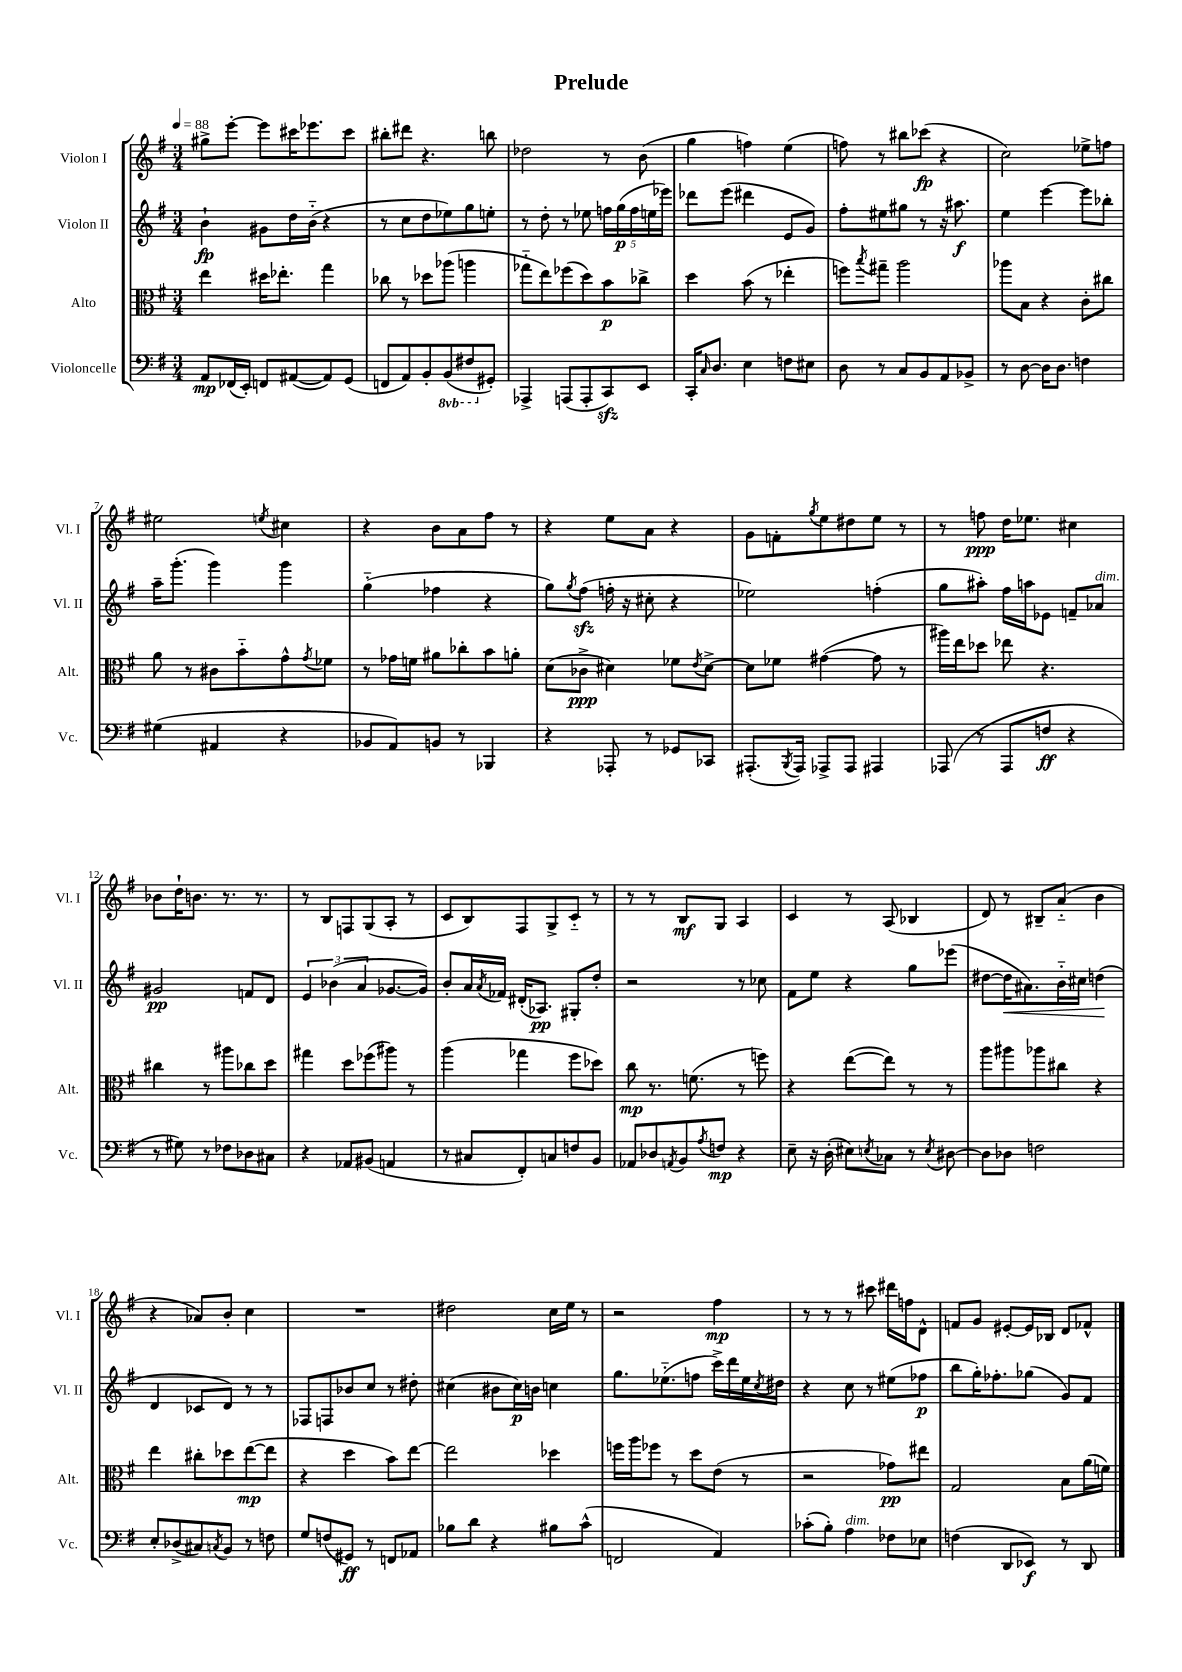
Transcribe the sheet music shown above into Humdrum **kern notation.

**kern	**kern	**kern	**kern
*staff4	*staff3	*staff2	*staff1
*clefF4	*clefC3	*clefG2	*clefG2
*k[f#]	*k[f#]	*k[f#]	*k[f#]
*M3/4	*M3/4	*M3/4	*M3/4
*MM88	*MM88	*MM88	*MM88
8AA/L	4ee\	4b`\	8gg#^\L
(16FF-/L	.	.	[8eee'\J
16EE'/JJ)	.	.	.
8FF/L	16dd#\LK	8g#\L	8eee\]L
.	8.ee-'\J	.	.
([8AA#/	.	16dd\L	16ccc#\K
.	.	(16b'~\JJ	8.eee-\
8AA#/])	4gg\	4r	.
(8GG/J	.	.	8ccc#\J
=	=	=	=
8FF/L	8cc-\	8r	8bb#'\L
8AA/)	8r	8cc\L	8ddd#\J
8BB'/	8dd-\L	8dd\	4.r
(8BBB/	(8aa-\J	8ee-\)	.
8FF#/	4aa\	8gg\	.
8GG#'/J)	.	8ee'\J	8bb\
=	=	=	=
4AAA-^/	8gg-'~\L	8r	2dd-\
.	8ee\)	8dd'\	.
(8AAA/L	(8ff-\	8r	.
8AAA'/	8dd\)	8ee-\	.
8CC/)	8b\	20ff\LL	8r
.	.	(20gg\	.
.	.	20ff\	.
8EE/J	8cc-^\J	.	(8b\
.	.	20ee\	.
.	.	20eee-\JJ)	.
=	=	=	=
16CC'/LK	4dd\	8ddd-\L	4gg\
16qqC/	.	.	.
8.D/J	.	.	.
.	.	(8eee\J	.
4E\	(8b\	4ddd#\	4ff\)
.	8r	.	.
8F\L	4ee-'\	8e/L	(4ee\
8E#\J	.	8g/J)	.
=	=	=	=
8D\	8ff\L)	8ff#'\L	8ff\)
.	8qbb/	.	.
8r	8gg#~\J	8ee#\	8r
8C/L	2aa\	8gg#\J	8bb#\L
8BB/	.	8r	(8ccc-\J
8AA/	.	16r	4r
.	.	8.aa#\	.
8BB-^/J	.	.	.
=	=	=	=
8r	8aa-\L	4ee\	2cc\)
[8D\	8B\J	.	.
16D\]LK	4r	[4eee\	.
8.D\J	.	.	.
4F\	8c'\L	8eee\]L	8ee-^\L
.	8cc#\J	8bb-'\J	8ff\J
=	=	=	=
(4G#\	8a\	16aa~\LK	2ee#\
.	.	(8.ggg'\J	.
.	8r	.	.
4AA#/	8c#\L	4ggg\)	.
.	8b'~\	.	.
.	.	.	8qee/
4r	8g^^\	4ggg\	4cc#\
.	8qg/	.	.
.	8f-\J	.	.
=	=	=	=
8BB-/L	8r	(4gg'~\	4r
8AA/)	16g-\LL	.	.
.	16f\JJ	.	.
8BB/J	8a#\L	4ff-\	8b\L
8r	8cc-'\	.	8a\
4BBB-/	8b\	4r	8ff#\J
.	8a'\J	.	8r
=	=	=	=
4r	(8d\L	8gg\L)	4r
.	.	8qgg/	.
.	8c-^\J	(8ff#\J	.
8AAA-'/	4d#\)	16ff'\	8ee\L
.	.	16r	.
8r	.	8cc#'\	8a\J
8GG-/L	8f-\L	4r	4r
.	8qe/	.	.
8CC-/J	[8d#^\J	.	.
=	=	=	=
(8.AAA#'/L	8d#\]L	2ee-\)	8g\L
.	8f-\J	.	8f'\
8qBBB/	.	.	.
16AAA#/Jk)	.	.	.
.	.	.	8qgg/
8AAA-^/L	([4g#\	.	8ee\
8AAA-/J	.	.	8dd#\
4AAA#/	8g#\]	(4ff'\	8ee\J
.	8r	.	8r
=	=	=	=
(8AAA-/	16aa#\LL)	8gg\L	8r
.	16ee\J	.	.
8r	8dd-\J	8aa#'\J)	8ff\
8AAA-/L	8ee-\	16ff#\LL	16dd\LK
.	.	16aa\J	8.ee-\J
8F/J	4.r	8e-\J	.
4r	.	8f~/L	4cc#\
.	.	8a-/J	.
=	=	=	=
8r	4cc#\	2g#/	8b-\L
8G#\)	.	.	16dd`\K
.	.	.	8.b\J
8r	8r	.	.
8F-\L	8aa#\L	.	8.r
8D-\	8cc-\	8f/L	.
.	.	.	8.r
8C#\J	8dd\J	8d/J	.
=	=	=	=
4r	4gg#\	6e/	8r
.	.	.	8B/L
.	.	(6b-\	.
8AA-/L	8dd\L	.	8F/
.	.	6a/	.
(8BB#/J	(8ff-\	.	(8G/
4AA/	8aa#\J)	[8.g-/L	8A'/J
.	8r	.	8r
.	.	16g-/]Jk)	.
=	=	=	=
8r	(4aa\	8b'/L	8c/L
8C#/L	.	16a/L	8B/)
.	.	8qa/	.
.	.	16f-/JJ	.
8FF#'/)	4gg-\	(16d#'/LK	8F#/
.	.	8.A-/J)	.
8C/	.	.	8G^/
8F/	8ff#\L	8G#'/L	8c'~/J
8BB/J	8dd-\J)	8dd'/J	8r
=	=	=	=
8AA-/L	8cc\	2r	8r
8D-/	8.r	.	8r
8qAA/	.	.	.
8BB/	.	.	8B/L
.	(8.f\	.	.
8qA/	.	.	.
8F/J	.	.	8G/J
4r	8r	8r	4A/
.	8ff\)	8cc-\	.
=	=	=	=
8E~\	4r	8f#\L	4c/
16r	.	8ee\J	.
(16D'\	.	.	.
8E#\L)	([8ee\L	4r	8r
8qE/	.	.	.
8C-\J	8ee\]J)	.	(8A/
8r	8r	8gg\L	4B-/
8qE/	.	.	.
[8D#\	8r	(8eee-\J	.
=	=	=	=
8D#\]L	8aa\L	[8dd#\L	8d/)
8D-\J	8aa#\	16dd#\]K	8r
.	.	8.a#\)	.
2F\	8aa-\	.	8B#~/L
.	8cc#\J	16b'~\L	(8a'~/J
.	.	16cc#\JJ	.
.	4r	(4dd\	4b\
=	=	=	=
8E'/L	4ee\	4d/	4r
(8D-^/	.	.	.
8C#/)	8cc#'\L	8c-/L	8a-/L)
8qC/	.	.	.
8BB/J	8dd-\	8d/J)	8b'/J
8r	([8ee\	8r	4cc\
8F\	8ee\]J	8r	.
=	=	=	=
8G/L	4r	8F-/L	2.r
(8F/	.	8F/	.
8GG#/J)	4dd\	8b-/	.
8r	.	8cc/J	.
8FF/L	8b\L)	8r	.
8AA-/J	[8ee\J	8dd#'\	.
=	=	=	=
8B-\L	2ee\]	(4cc#\	2dd#\
8d\J	.	.	.
4r	.	8b#\L	.
.	.	16cc#\L)	.
.	.	16b\JJ	.
8B#\L	4dd-\	4cc\	16cc\LL
.	.	.	16ee\JJ
(8c^^\J	.	.	8r
=	=	=	=
2FF/	16ff\LL	8.gg\L	2r
.	16aa\J	.	.
.	8ff-\J	.	.
.	.	(8.ee-'~\	.
.	8r	.	.
.	8dd\L	8ff\J	.
4AA/)	(8e\J	16ccc^\LL)	4ff#\
.	.	16ddd\	.
.	8r	16ee-\	.
.	.	8qcc/	.
.	.	16dd#\JJ	.
=	=	=	=
(8c-'\L	2r	4r	8r
8B'\J)	.	.	8r
4A\	.	8cc\	8r
.	.	8r	8ccc#\
8F-\L	8g-\L)	(8ee#\L	16ddd#\LL
.	.	.	16ff\J
8E-\J	8ee#\J	8ff-\J	8d^^\J
=	=	=	=
(4F\	2G/	8bb\L	8f/L
.	.	16gg'\K)	8g/J
.	.	8.ff-'\	.
8DD/L	.	.	[8e#'/L
8EE-/J)	.	(8gg-\J	16e#/]L
.	.	.	16B-/JJ
8r	8B\L	8g/L)	8d/L
8DD/	(16a\L	8f#/J	8f-^^/J
.	16f\JJ)	.	.
==	==	==	==
*-	*-	*-	*-
